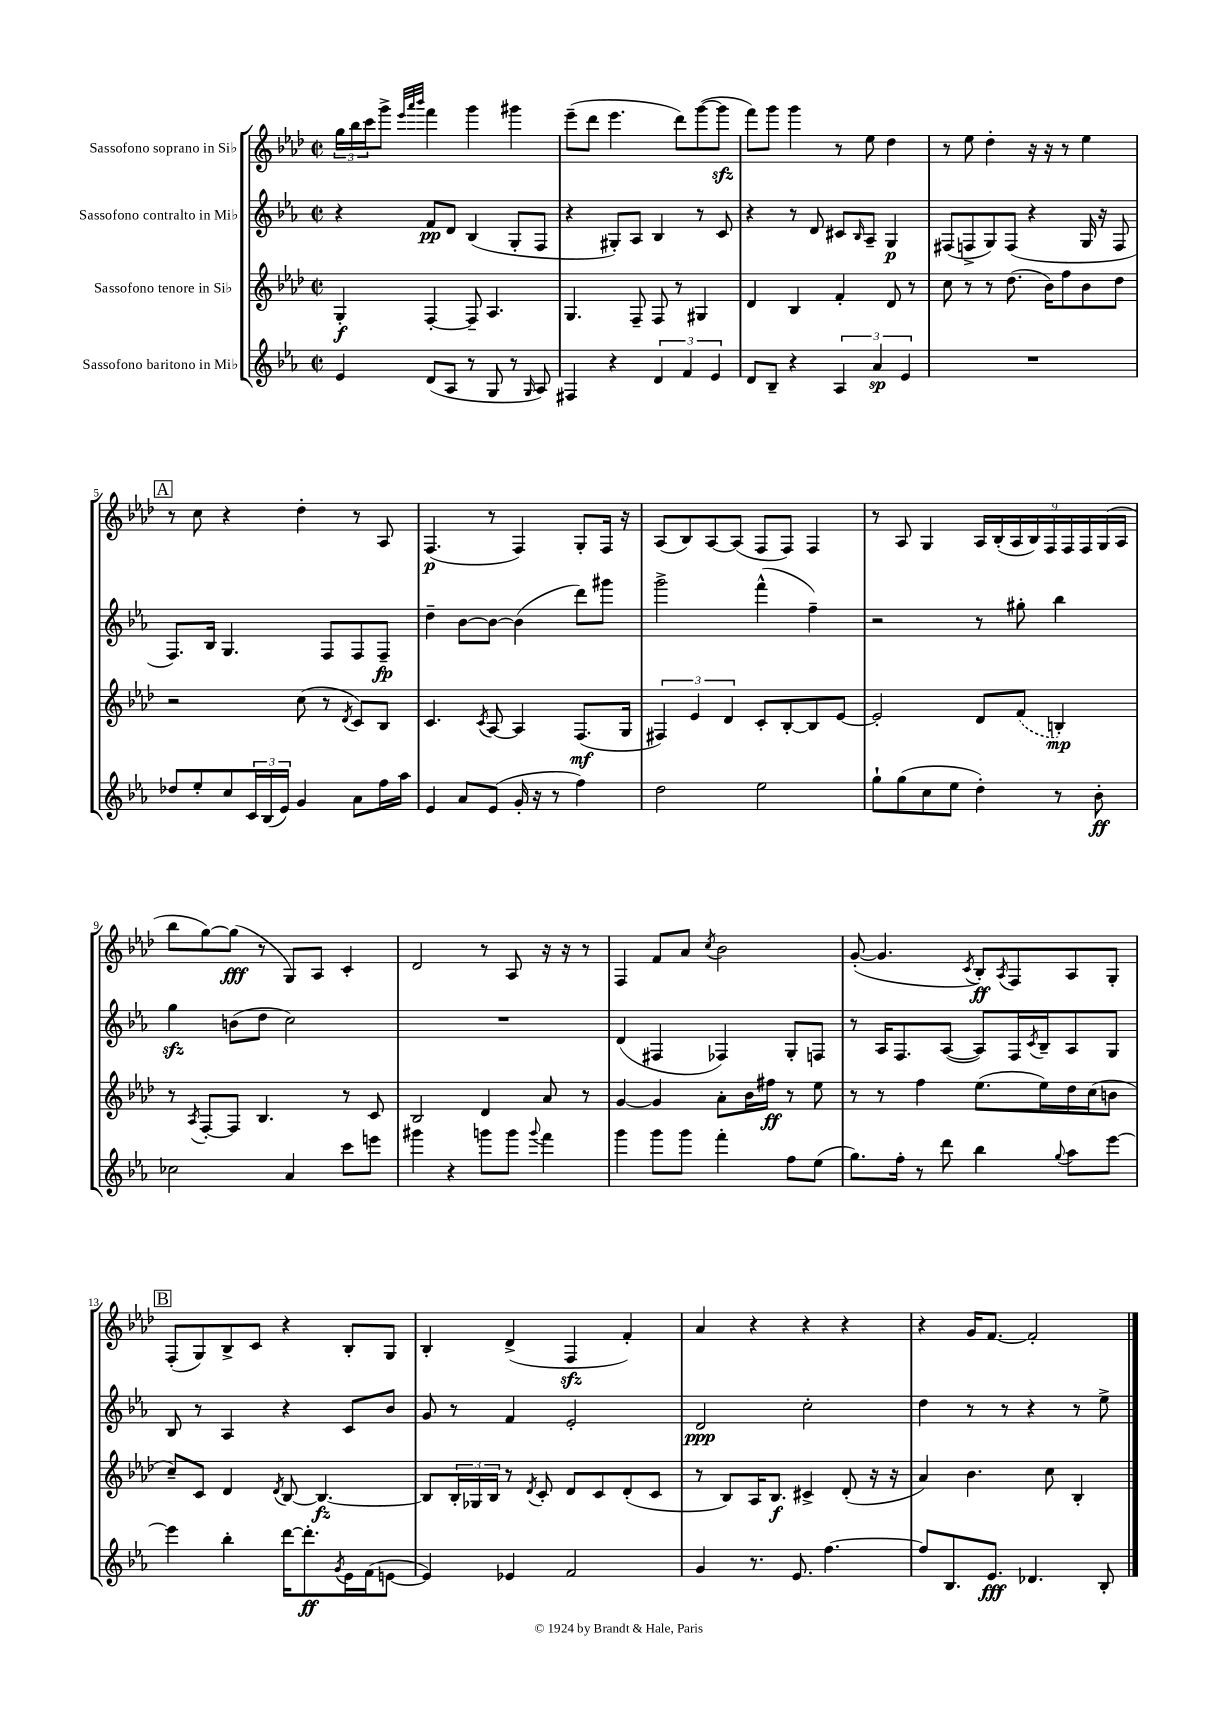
<<
\new StaffGroup <<
\new Staff = "s0" \with { instrumentName = "Sassofono soprano in Sib" } {
    \clef treble \key aes \major \defaultTimeSignature \time 2/2
    \tuplet 3/2 { g''16 bes''16 c'''16 } g'''8-> \grace { ees'''32 aes'''32 bes'''32 } f'''4 g'''4 gis'''4 |
    ees'''8--( des'''8 ees'''4. des'''8) g'''8~( g'''8\sfz |
    f'''8) g'''8 g'''4 r8 ees''8 des''4 |
    r8 ees''8 des''4-. r16 r16 r8 ees''4 |
    \mark \markup { \box "A" } r8 c''8 r4 des''4-. r8 aes8 |
    f4.\p( r8 f4) g8-. f16 r16 |
    aes8( bes8) aes8~ aes8( f8 f8) f4 |
    r8 aes8 g4 \tuplet 9/8 { aes16 bes16-.( aes16 bes16) f16 f16 f16 g16( aes16 } |
    bes''8 g''8~) g''8\fff( r8 g8) aes8 c'4-. |
    des'2 r8 aes8 r16 r16 r8 |
    f4 f'8 aes'8 \acciaccatura { c''8 } bes'2 |
    g'8~-.( g'4. \acciaccatura { c'8 } bes8-.\ff) \acciaccatura { aes8 } f8 aes8 g8-. |
    \mark \markup { \box "B" } f8-.( g8) bes8-> c'8 r4 bes8-. g8 |
    bes4-. des'4->( f4\sfz f'4-.) |
    aes'4 r4 r4 r4 |
    r4 g'16 f'8.~ f'2-. \bar "|." |
}
\new Staff = "s1" \with { instrumentName = "Sassofono contralto in Mib" } {
    \clef treble \key ees \major \defaultTimeSignature \time 2/2
    r4 f'8\pp d'8 bes4( g8-. f8 |
    r4 gis8-.) aes8 bes4 r8 c'8 |
    r4 r8 d'8 cis'8 \grace { bes16 } aes8-- g4\p |
    fis8( f8-> g8) f8( r4 g16 r16 f8 |
    \mark \markup { \box "A" } f8.) bes16 g4. f8 f8 f8--\fp |
    d''4-- bes'8~ bes'8~ bes'4( d'''8) gis'''8 |
    g'''2-> f'''4-^( f''4--) |
    r2 r8 gis''8-. bes''4 |
    g''4\sfz b'8( d''8 c''2) |
    R1 |
    d'4( fis4 fes4) g8-. f8 |
    r8 aes16 f8. aes8~( aes8) f16 \acciaccatura { c'8 } bes16-- aes8 g8 |
    \mark \markup { \box "B" } bes8 r8 aes4 r4 c'8 bes'8 |
    g'8 r8 f'4 ees'2-. |
    d'2\ppp c''2-. |
    d''4 r8 r8 r4 r8 ees''8-> \bar "|." |
}
\new Staff = "s2" \with { instrumentName = "Sassofono tenore in Sib" } {
    \clef treble \key aes \major \defaultTimeSignature \time 2/2
    g4-.\f f4~-. f8-- aes4. |
    g4. f8-- f8 r8 gis4 |
    des'4 bes4 f'4-. des'8 r8 |
    c''8 r8 r8 des''8.( bes'16) f''8 bes'8 des''8 |
    \mark \markup { \box "A" } r2 c''8( r8 \acciaccatura { des'8 } c'8) bes8 |
    c'4. \acciaccatura { c'8 } aes8~ aes4 f8.\mf( g16 |
    \tuplet 3/2 { fis4) ees'4 des'4 } c'8-. bes8~-. bes8 ees'8~ |
    ees'2-. des'8 \once \slurDashed f'8( b4-.\mp) |
    r8 \acciaccatura { aes8 } f8~-. f8 bes4. r8 c'8 |
    bes2 des'4 aes'8 r8 |
    g'4~ g'4 aes'8-. bes'16 fis''16\ff r8 ees''8 |
    r8 r8 f''4 ees''8.( ees''16) des''16 c''16( b'8 |
    \mark \markup { \box "B" } c''8--) c'8 des'4 \acciaccatura { des'8 } bes8~ bes4.~\fz |
    bes8 \tuplet 3/2 { bes16-. ges16 bes16 } r8 \acciaccatura { des'8 } c'8-. des'8 c'8 des'8-.( c'8 |
    r8 bes8) aes16 bes8.\f cis'4-> des'8-.( r16 r16 |
    aes'4) bes'4. c''8 bes4-. \bar "|." |
}
\new Staff = "s3" \with { instrumentName = "Sassofono baritono in Mib" } {
    \clef treble \key ees \major \defaultTimeSignature \time 2/2
    ees'4 d'8( aes8 r8 g8 r8 \grace { g16 } aes8) |
    fis4 r4 \tuplet 3/2 { d'4 f'4 ees'4 } |
    d'8 bes8-- r4 \tuplet 3/2 { aes4 aes'4\sp ees'4 } |
    R1 |
    \mark \markup { \box "A" } des''8 ees''8-. c''8 \tuplet 3/2 { c'16 bes16( ees'16) } g'4 aes'8 f''16 aes''16 |
    ees'4 aes'8 ees'8( g'16-. r16 r8 f''4) |
    d''2 ees''2 |
    g''8-! g''8( c''8 ees''8 d''4-.) r8 bes'8-.\ff |
    ces''2 aes'4 c'''8 e'''8 |
    gis'''4 r4 g'''8 g'''8 \appoggiatura { g'''8 } f'''4 |
    g'''4 g'''8 g'''8 f'''4-. f''8 ees''8( |
    g''8.) f''16-. r8 d'''8 bes''4 \appoggiatura { g''8 } aes''8 ees'''8~ |
    \mark \markup { \box "B" } ees'''4 bes''4-. d'''16~ d'''8.-.\ff \acciaccatura { g'8 } ees'16 f'16( e'8~ |
    e'4) ees'4 f'2 |
    g'4 r8. ees'8. f''4.~ |
    f''8 bes8. ees'8.\fff des'4. bes8-. \bar "|." |
}
>>
>>
